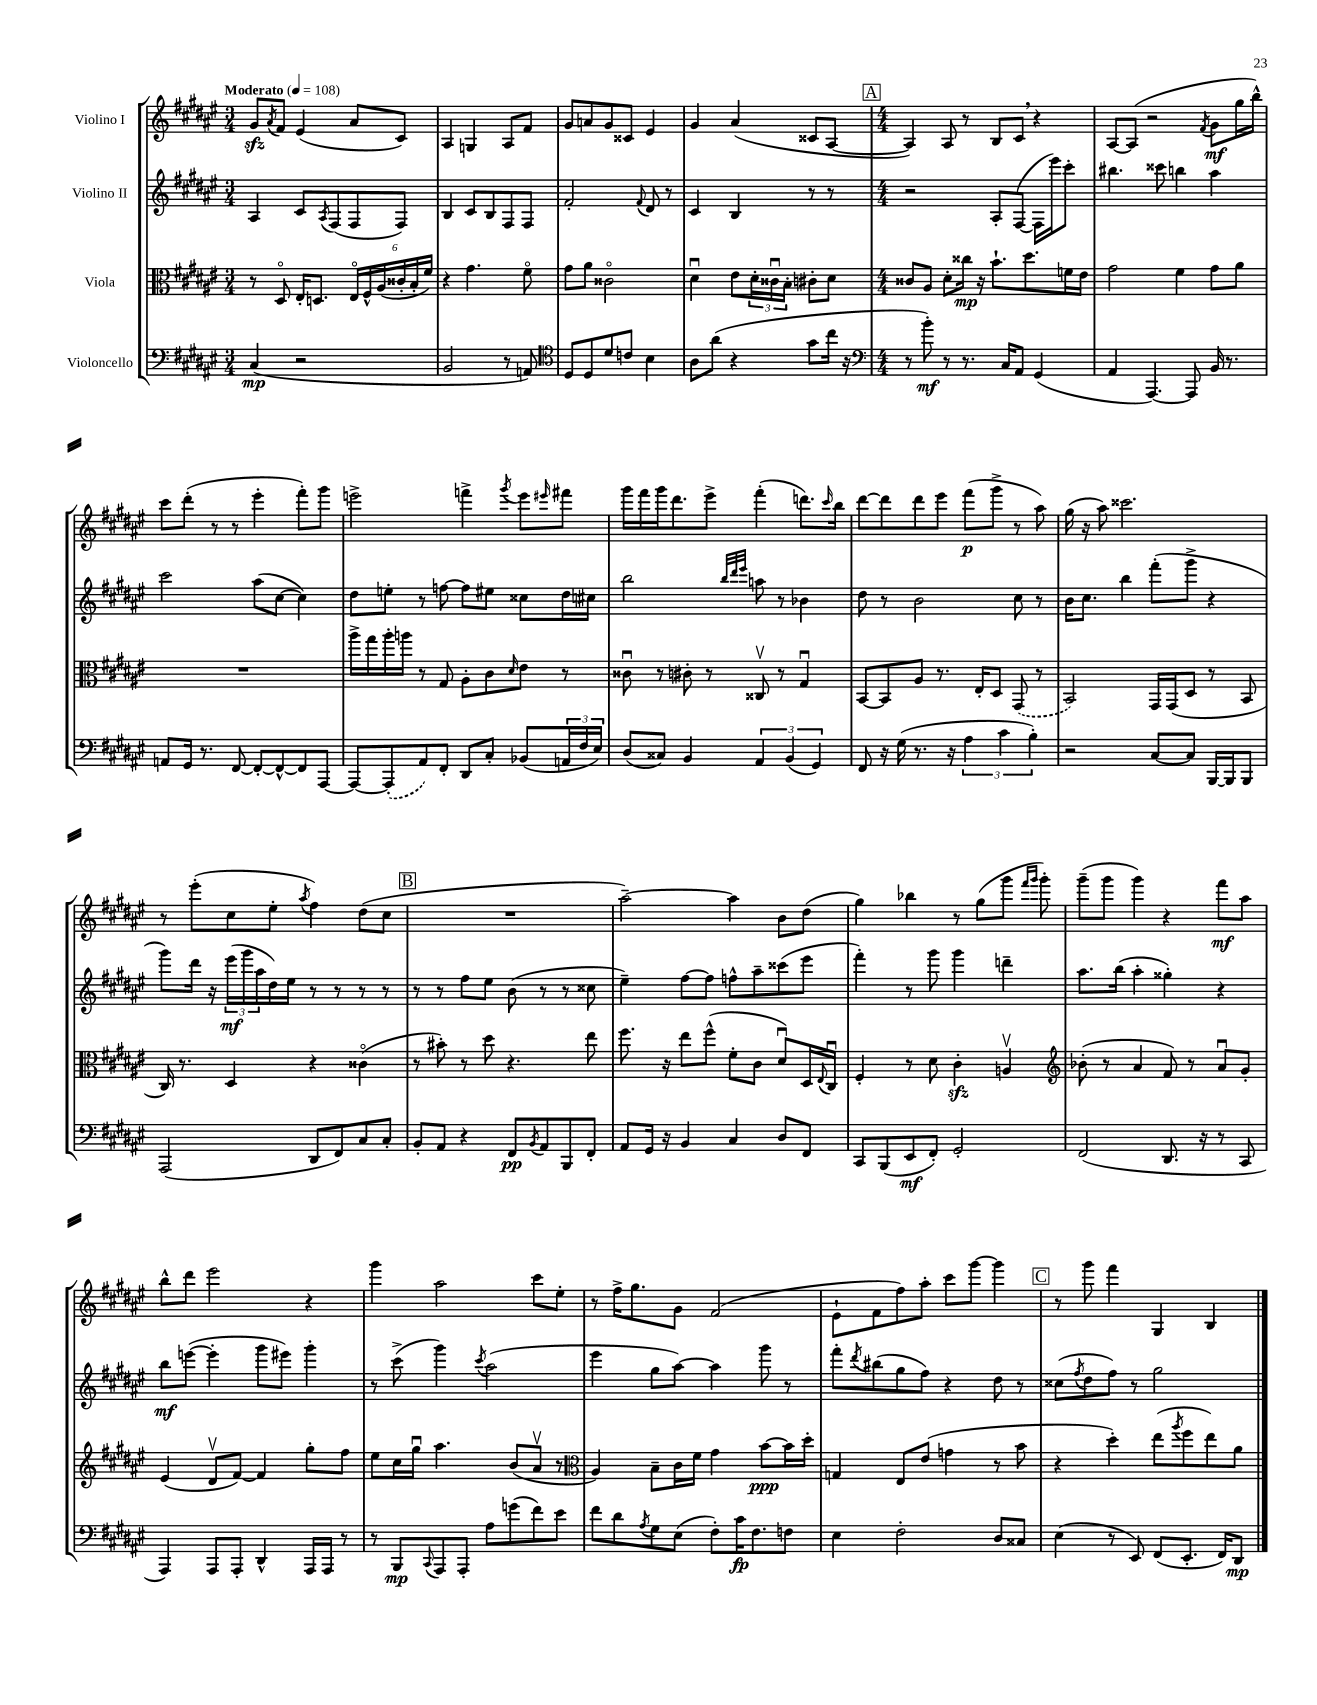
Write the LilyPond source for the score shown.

<<
\new StaffGroup <<
\new Staff = "s0" \with { instrumentName = "Violino I" } {
    \clef treble \key fis \major \numericTimeSignature \time 3/4 \tempo "Moderato" 4 = 108
    gis'8\sfz \acciaccatura { ais'8 } fis'8 eis'4( ais'8 cis'8) |
    ais4 g4 ais8 fis'8 |
    gis'8 a'8 gis'8 cisis'8 eis'4 |
    gis'4 ais'4( cisis'8 ais8~ |
    \mark \markup { \box "A" } \numericTimeSignature \time 4/4 ais4) ais8 r8 b8 cis'8 \breathe r4 |
    ais8~ ais8( r2 \acciaccatura { fis'8 } gis'8\mf gis''16 b''16-^) |
    cis'''8 dis'''8-.( r8 r8 eis'''4-. fis'''8-.) gis'''8 |
    e'''2-> f'''4-> \acciaccatura { gis'''8 } e'''8 \grace { eis'''16 } fis'''8 |
    gis'''16 fis'''16 gis'''16 dis'''8. eis'''8-> fis'''4-.( d'''8.) \grace { cis'''16 } b''16 |
    dis'''8~ dis'''8 dis'''8 eis'''8 fis'''8\p( gis'''8-> r8 ais''8) |
    gis''16( r16 ais''8) cisis'''2. |
    r8 eis'''8-.( cis''8 eis''8-. \acciaccatura { ais''8 } fis''4) dis''8( cis''8 |
    \mark \markup { \box "B" } R1 |
    ais''2~--) ais''4 b'8 dis''8( |
    gis''4) bes''4 r8 gis''8( gis'''8 \grace { fis'''16 gis'''16 } gis'''8-.) |
    gis'''8--( gis'''8 gis'''4) r4 fis'''8\mf ais''8 |
    b''8-^ dis'''8 eis'''2 r4 |
    gis'''4 ais''2 cis'''8 eis''8-. |
    r8 fis''16-> gis''8. gis'8 fis'2( |
    eis'8-! fis'8 fis''8) ais''8-. cis'''8 gis'''8~ gis'''4 |
    \mark \markup { \box "C" } r8 gis'''8 fis'''4 gis4 b4 \bar "|." |
}
\new Staff = "s1" \with { instrumentName = "Violino II" } {
    \clef treble \key fis \major \numericTimeSignature \time 3/4
    ais4 cis'8 \acciaccatura { ais8 } fis8( fis8 fis8) |
    b4 cis'8 b8 fis8 fis8 |
    fis'2-. \appoggiatura { fis'8 } dis'8 r8 |
    cis'4 b4 r8 r8 |
    \mark \markup { \box "A" } \numericTimeSignature \time 4/4 r2 ais8-. fis8~( fis16 eis'''16) cis'''8-. |
    bis''4. cisis'''8 b''4 ais''4 |
    cis'''2 ais''8( cis''8~ cis''4) |
    dis''8 e''8-. r8 f''8~ f''8 eis''8 cisis''8 dis''16 cis''16 |
    b''2 \grace { b''32 dis'''32 eis'''32 } a''8 r8 bes'4 |
    dis''8 r8 b'2 cis''8 r8 |
    b'16 cis''8. b''4 fis'''8-.( gis'''8-> r4 |
    gis'''8) dis'''16 r16 \tuplet 3/2 { eis'''16\mf( gis'''16 ais''16 } dis''16) eis''16 r8 r8 r8 r8 |
    \mark \markup { \box "B" } r8 r8 fis''8 eis''8 b'8( r8 r8 cisis''8 |
    eis''4--) fis''8~ fis''8 f''8-^ ais''8-- cisis'''8( eis'''8 |
    fis'''4-.) r8 gis'''8 gis'''4 d'''4-- |
    ais''8. b''16( ais''4-. gisis''4-.) r4 |
    b''8\mf e'''8~( e'''4-. gis'''8 eis'''8) gis'''4-. |
    r8 cis'''8->( gis'''4) \acciaccatura { cis'''8 } ais''2( |
    eis'''4 gis''8 ais''8~) ais''4 gis'''8 r8 |
    fis'''8-. \acciaccatura { dis'''8 } bis''8( gis''8 fis''8) r4 dis''8 r8 |
    \mark \markup { \box "C" } cisis''8( \acciaccatura { fis''8 } dis''8 fis''8) r8 gis''2 \bar "|." |
}
\new Staff = "s2" \with { instrumentName = "Viola" } {
    \clef alto \key fis \major \numericTimeSignature \time 3/4
    r8 dis8\flageolet eis16-. d8. \tuplet 6/4 { eis16\flageolet fis16-^ ais16( cisis'16-. b16-. fis'16) } |
    r4 gis'4. fis'8\flageolet |
    gis'8 ais'8 cisis'2\flageolet |
    dis'4\downbow eis'8 \tuplet 3/2 { dis'16-. cisis'16\downbow b16-. } cis'8-. dis'8 |
    \mark \markup { \box "A" } \numericTimeSignature \time 4/4 cisis'8 ais8 dis'8-. cisis''16\mp r16 b'8.-! dis''8. f'16 eis'16 |
    gis'2 fis'4 gis'8 ais'8 |
    R1 |
    ais''16-> gis''16 ais''16-. a''16 r8 gis8 ais8-. cis'8 \grace { dis'16 } eis'8 r8 |
    cisis'8\downbow r8 cis'8-. r8 cisis8\upbow r8 gis4\downbow |
    b,8~ b,8 ais8 r8. eis16-. dis8 \once \slurDashed gis,8( r8 |
    b,2) gis,16 gis,16( dis8 r8 b,8 |
    cis16) r8. dis4 r4 cisis'4\flageolet( |
    \mark \markup { \box "B" } r8 bis'8-.) r8 dis''8 r4. eis''8 |
    fis''8. r16 eis''8 fis''8-^( fis'8-. cis'8 dis'8\downbow) dis16 \appoggiatura { eis8 } cis16\downbow |
    fis4-. r8 dis'8 cis'4-.\sfz a4\upbow |
    \clef treble bes'8-.( r8 ais'4 fis'8) r8 ais'8\downbow gis'8-. |
    eis'4( dis'8\upbow fis'8~) fis'4 gis''8-. fis''8 |
    eis''8 cis''16 gis''16\downbow ais''4. b'8( ais'8\upbow r8 |
    \clef alto ais4) b8-- cis'16 fis'16 gis'4 b'8~\ppp b'16 dis''16-. |
    g4 eis8 eis'8( g'4 r8 b'8 |
    \mark \markup { \box "C" } r4 dis''4-.) eis''8( \acciaccatura { ais''8 } fis''8 eis''8) ais'8 \bar "|." |
}
\new Staff = "s3" \with { instrumentName = "Violoncello" } {
    \clef bass \key fis \major \numericTimeSignature \time 3/4
    cis4\mp( r2 |
    b,2 r8 a,8) |
    \clef tenor dis8 dis8 dis'8 c'8 b4 |
    ais8 ais'8( r4 gis'8 cis''16 r16 |
    \mark \markup { \box "A" } \numericTimeSignature \time 4/4 \clef bass r8 b'8-.\mf) r8 r8. cis16 ais,8 gis,4( |
    ais,4 ais,,4.~) ais,,8 b,16 r8. |
    a,8 gis,16 r8. fis,8~ fis,8~-. fis,8~-^ fis,8 ais,,8~ |
    ais,,8~ \once \slurDashed ais,,8-.( ais,8) fis,8-. dis,8 cis8-. bes,8( \tuplet 3/2 { a,16 fis16 eis16) } |
    dis8( cisis8) b,4 \tuplet 3/2 { ais,4 b,4( gis,4) } |
    fis,8 r16 gis16( r8. r16 \tuplet 3/2 { ais4 cis'4 b4-.) } |
    r2 cis8~ cis8 b,,16~ b,,16 b,,8 |
    ais,,2( dis,8 fis,8) cis8 cis8-. |
    \mark \markup { \box "B" } b,8-. ais,8 r4 fis,8\pp \acciaccatura { b,8 } ais,8 b,,8 fis,8-. |
    ais,8 gis,16 r16 b,4 cis4 dis8 fis,8 |
    cis,8 b,,8( eis,8\mf fis,8-.) gis,2-. |
    fis,2( dis,8. r16 r8 cis,8 |
    ais,,4) ais,,8 ais,,8-. dis,4-^ ais,,16 ais,,16 r8 |
    r8 b,,8\mp \appoggiatura { cis,8 } ais,,8 ais,,8-. ais8 g'8( fis'8) eis'8 |
    fis'8 dis'8 \acciaccatura { ais8 } gis8 eis8( fis8-.) cis'16\fp fis8. f8 |
    eis4 fis2-. dis8 cisis8 |
    \mark \markup { \box "C" } eis4( r8 eis,8) fis,8( eis,8.-. fis,16) dis,8\mp \bar "|." |
}
>>
>>
\layout { \context { \Score \remove "Bar_number_engraver" } }
